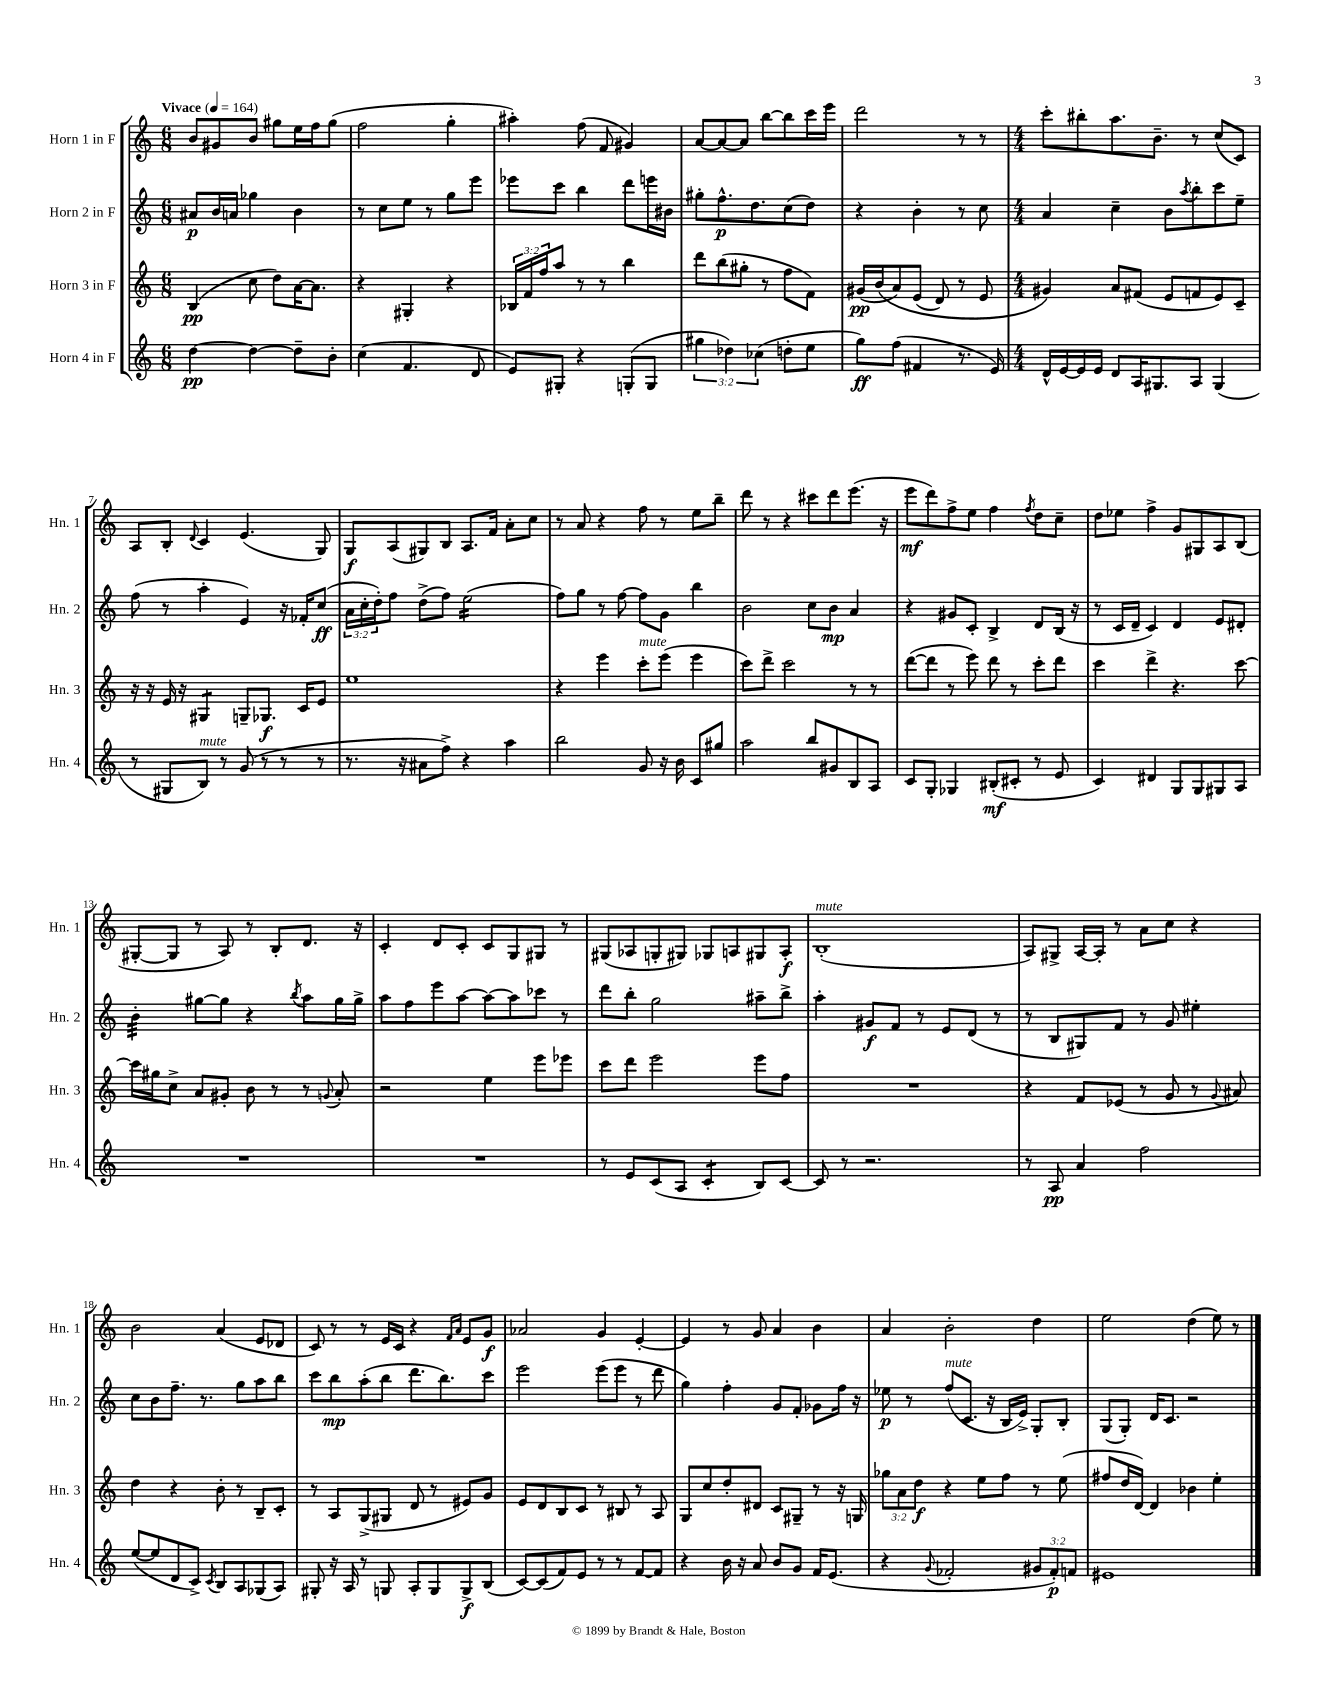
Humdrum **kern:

**kern	**kern	**kern	**kern
*staff4	*staff3	*staff2	*staff1
*clefG2	*clefG2	*clefG2	*clefG2
*k[]	*k[]	*k[]	*k[]
*M6/8	*M6/8	*M6/8	*M6/8
*MM164	*MM164	*MM164	*MM164
[4dd	(4B	8a#	8b
.	.	16b	8g#
.	.	16a	.
4dd_	8cc	4gg-	8b
.	8dd)	.	8gg#
8dd~]	[16a	4b	16ee
.	8.a]	.	16ff
8b'	.	.	(8gg#
=	=	=	=
(4cc	4r	8r	2ff
.	.	8cc	.
4.f	4G#'	8ee	.
.	.	8r	.
.	4r	8gg	4gg'
8d	.	8eee	.
=	=	=	=
8e)	24B-	8eee-	4aa#')
.	24f	.	.
.	24ff	.	.
8G#'	8aa	8ccc	.
4r	8r	4bb	(8ff
.	8r	.	8f
(8G'	4bb	8ddd	4g#)
8G	.	16eee	.
.	.	16b#	.
=	=	=	=
6gg#	8ddd	8gg#'	[8a
.	(8bb	8.ff^^	8a_
6dd-)	.	.	.
.	8gg#'	.	8a]
.	.	8.dd	.
(6cc-	.	.	.
.	8r	.	[8bb
8dd'	8ff	(8cc	8bb]
8ee	8f)	8dd)	16ccc
.	.	.	16eee
=	=	=	=
8gg)	(16g#	4r	2ddd
.	&(16b	.	.
(8ff	8a)	.	.
4f#	(8e	4b'	.
.	8d)	.	.
8.r	8r	8r	8r
.	8e	8cc	8r
16e)	.	.	.
=	=	=	=
*M4/4	*M4/4	*M4/4	*M4/4
16d^^	4g#&)	4a	8ccc'
[16e	.	.	.
16e]	.	.	8bb#'
16e	.	.	.
8d	8a	4cc~	8.aa
16A	(8f#	.	.
8.G#	.	.	8.b~
.	8e	8b	.
.	.	8qaa	.
8A	8f	8bb'	8r
(4G#	8e)	8ccc	(8cc
.	8c~	8ee~	8c)
=	=	=	=
8r	16r	(8ff	8A
.	16r	.	.
8G#	16e	8r	8B'
.	16r	.	.
.	.	.	8qqd
8B)	4G#	4aa'	4c
8r	.	.	.
(8g	8G~	4e)	(4.e
8r	8.G-	.	.
8r	.	16r	.
.	16c	16f-'	.
8r	8e	(8cc	8G)
=	=	=	=
8.r	1ee	24a	8G
.	.	24cc'	.
.	.	24dd')	.
.	.	8ff	(8A
16r	.	.	.
8a#	.	(8dd^	8G#)
8ff^)	.	8ff)	8B
4r	.	(2ee	8.A
.	.	.	16f
4aa	.	.	8a'
.	.	.	8cc
=	=	=	=
2bb	4r	8ff)	8r
.	.	8gg	8a
.	4eee	8r	4r
.	.	[8ff	.
8g	8ccc'	8ff]	8ff
16r	(8eee	8g	8r
16b	.	.	.
8c	4eee	4bb	8ee
8gg#	.	.	8bb~
=	=	=	=
2aa	8ccc)	2b	8ddd
.	8ddd^	.	8r
.	2ccc	.	4r
8bb	.	8cc	8ccc#
8g#	.	8b	8ddd
8B	8r	4a	(8.eee
8A	8r	.	.
.	.	.	16r
=	=	=	=
8c	([8ddd	4r	8eee
8G'	8ddd]	.	8ddd)
4G-	8r	8g#	8ff^
.	8eee)	8c'	8ee
(8B#'	8ddd	4B^	4ff
8c#'	8r	.	.
.	.	.	8qff
8r	8ccc'	8d	8dd
8e	8ddd	(16B	8cc~
.	.	16r	.
=	=	=	=
4c)	4ccc	8r	8dd
.	.	16c	8ee-
.	.	16d~	.
4d#	4ddd^	4c)	4ff^
8G	4.r	4d	8g
8G	.	.	8G#
8G#	.	8e	8A
8A	[8ccc	8d#'	(8B
=	=	=	=
1r	16ccc]	4b'	[8G#'
.	16gg#	.	.
.	8cc^	.	8G#]
.	8a	[8gg#	8r
.	8g#'	8gg#]	8A)
.	8b	4r	8r
.	8r	.	8B'
.	.	8qbb	.
.	8r	8aa	8.d
.	8qqg	.	.
.	8a'	16gg#	.
.	.	16gg#^	16r
=	=	=	=
1r	2r	8aa	4c'
.	.	8ff	.
.	.	8eee	8d
.	.	[8aa	8c'
.	4ee	8aa_	8c
.	.	8aa]	8G
.	8eee	8ccc-	8G#
.	8eee-	8r	8r
=	=	=	=
8r	8ccc	8ddd	(8G#
8e	8ddd	8bb'	8A-
(8c	2eee	2gg	8G'
8A	.	.	8G#)
4c'	.	.	8G-
.	.	.	8A
8B)	8eee	8aa#~	8G#
[8c	8ff	8bb^	8A'
=	=	=	=
8c]	1r	4aa'	(1B'
8r	.	.	.
2.r	.	8g#	.
.	.	8f	.
.	.	8r	.
.	.	8e	.
.	.	(8d	.
.	.	8r	.
=	=	=	=
8r	4r	8r	8A)
8A	.	8B	8G#^
4a	8f	8G#)	[16A
.	.	.	16A']
.	(8e-	8f	8r
2ff	8r	8r	8a
.	8g	8g	8cc
.	8r	4ee#'	4r
.	8qqg	.	.
.	8a#)	.	.
=	=	=	=
([8ee	4dd	8cc	2b
8ee]	.	8b	.
8d	4r	8.ff~	.
8c^)	.	.	.
.	.	8.r	.
8qc	.	.	.
8B	8b'	.	(4a
8A	8r	8gg	.
(8G-	8B~	8aa	8e
8A)	8c'	8bb	8d-
=	=	=	=
8G#'	8r	8ccc	8c)
16r	8A	8bb	8r
16A	.	.	.
8r	(8G^	(8aa'	8r
8G	8G#	8bb	16e
.	.	.	16c
8A'	8d	8.ddd	4r
8G	8r	.	.
.	.	8.bb)	.
.	.	.	16qqf
.	.	.	16qqa
8G^	8e#)	.	8e
(8B	8g	8ccc	8g
=	=	=	=
[8c)	8e	2eee	2a-
(8c]	8d	.	.
8f)	8B	.	.
8e	8c	.	.
8r	8r	(8eee	4g
8r	8B#	8eee	.
[8f	8r	8r	[4e'
8f]	8A	8ddd	.
=	=	=	=
4r	8G	4gg)	4e]
.	8cc	.	.
16b	8dd'	4ff'	8r
16r	.	.	.
8a	8d#	.	8g
8b	8c	8g	4a
8g	8G#~	8f'	.
16f	8r	8g-	4b
(8.e	.	.	.
.	16r	16ff	.
.	16G	16r	.
=	=	=	=
4r	12gg-	8ee-	4a
.	12a	.	.
.	.	8r	.
.	12dd	.	.
8qqg	.	.	.
2f-'	4r	(8ff	2b'
.	.	8.c	.
.	8ee	.	.
.	.	16r	.
.	8ff	16B	.
.	.	16e^)	.
12g#	8r	8G'	4dd
12f-')	.	.	.
.	(8ee	8B'	.
12f	.	.	.
=	=	=	=
1e#	8ff#	(8G	2ee
.	16dd	8G')	.
.	[16d)	.	.
.	4d]	16d	.
.	.	8.c	.
.	4b-	2r	(4dd
.	4ee'	.	8ee)
.	.	.	8r
==	==	==	==
*-	*-	*-	*-
